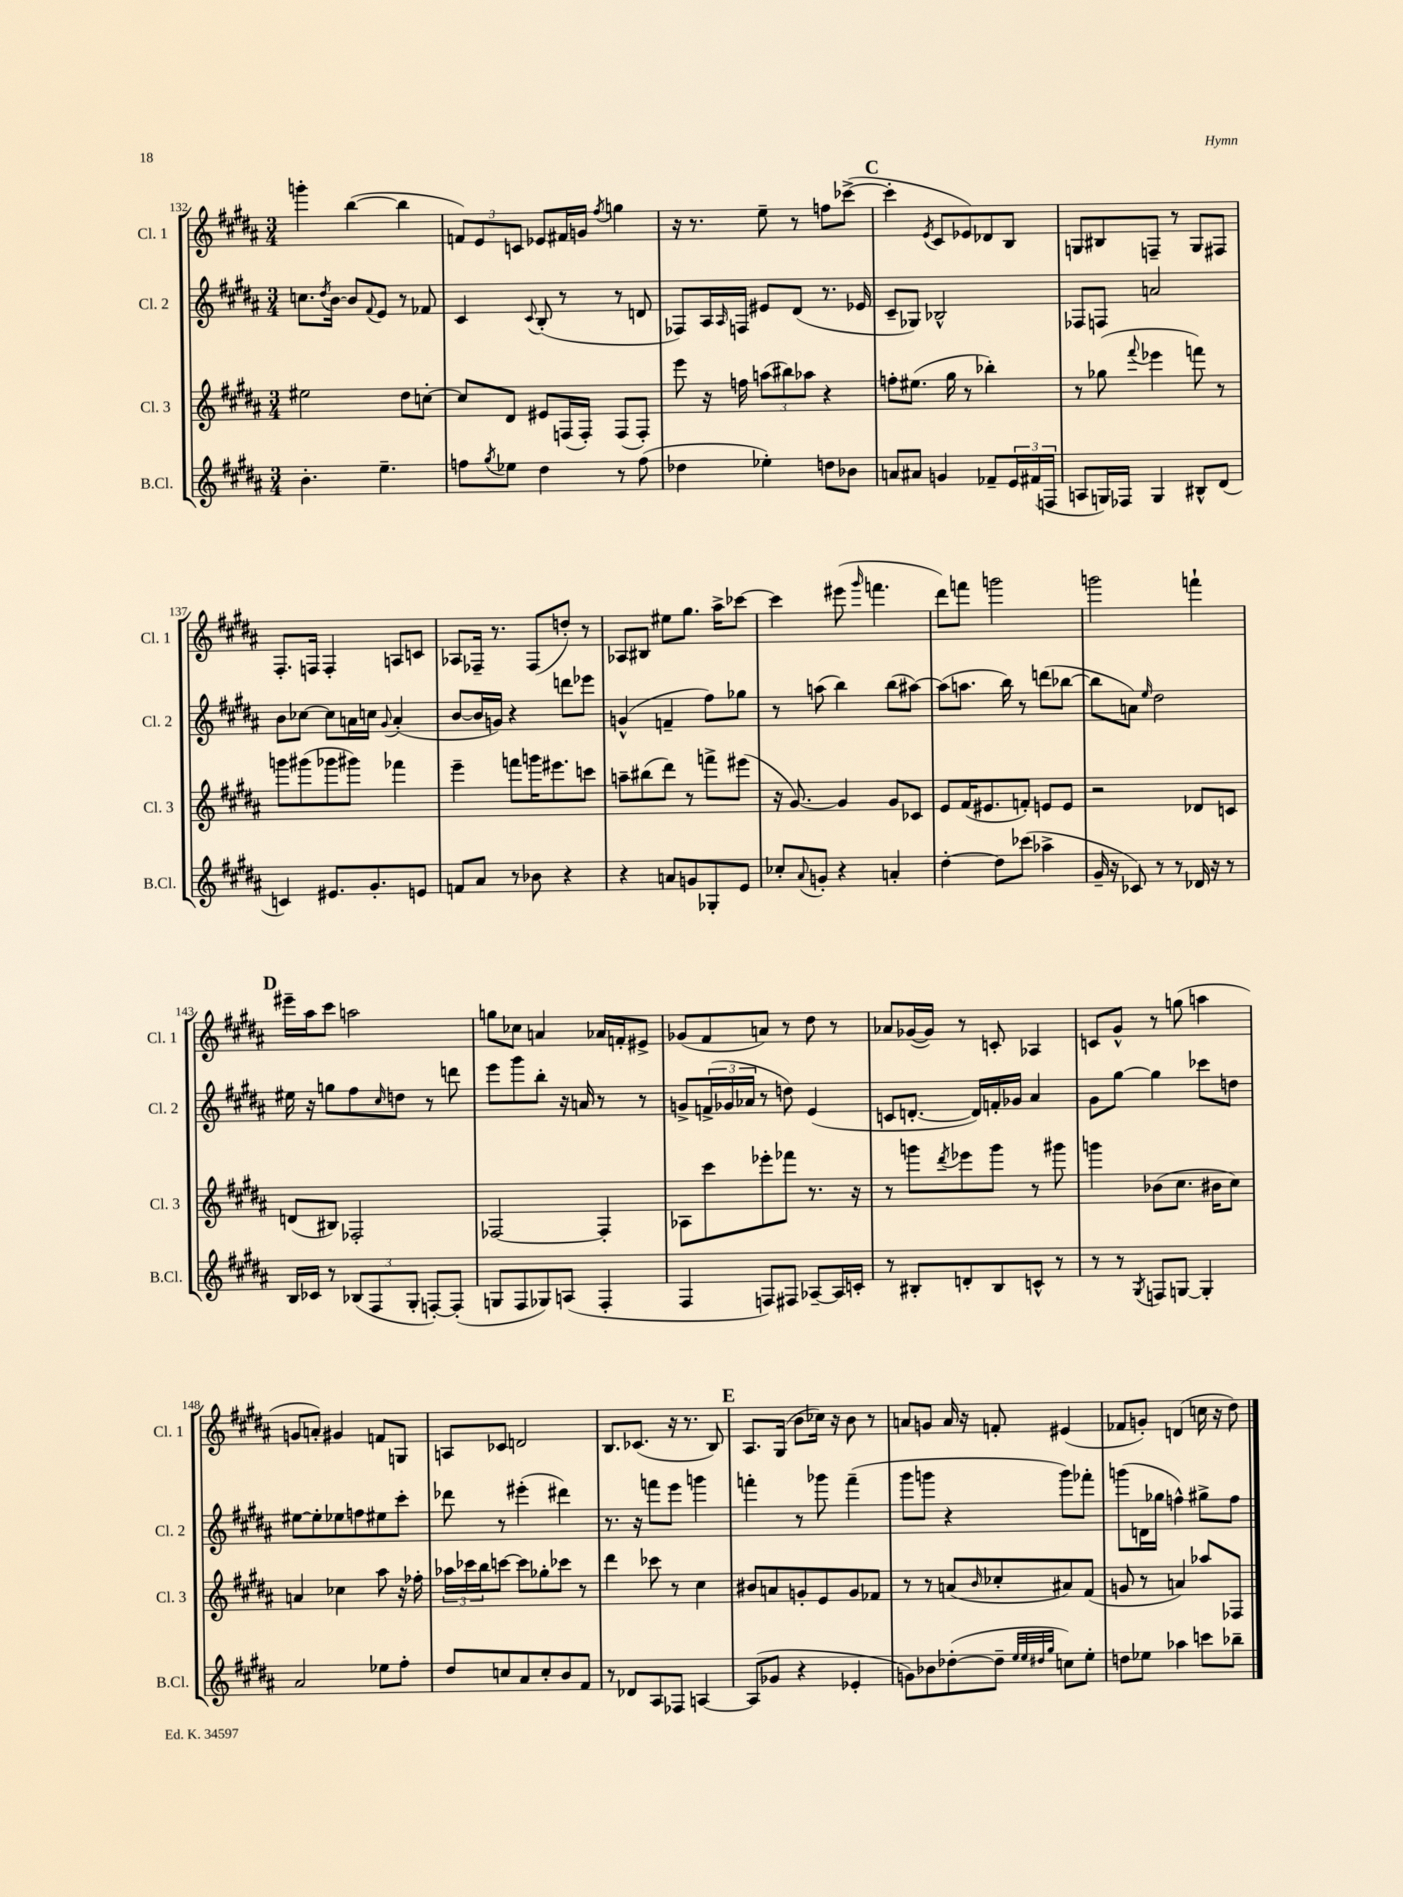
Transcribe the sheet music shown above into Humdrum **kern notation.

**kern	**kern	**kern	**kern
*part4	*part3	*part2	*part1
*staff4	*staff3	*staff2	*staff1
*I"B.Cl.	*I"Cl. 3	*I"Cl. 2	*I"Cl. 1
*I'B.Cl.	*I'Cl. 3	*I'Cl. 2	*I'Cl. 1
*clefG2	*clefG2	*clefG2	*clefG2
*k[f#c#g#d#a#]	*k[f#c#g#d#a#]	*k[f#c#g#d#a#]	*k[f#c#g#d#a#]
*M3/4	*M3/4	*M3/4	*M3/4
=132	=132	=132	=132
4.b'\	2ee#X\	8.ccn\L	4gggn'\
.	.	8qdd#/	.
.	.	[16b\Jk	.
.	.	8b/L]	([4bb\
.	.	8qqf#/	.
4.ee~\	.	8e/J	.
.	8dd#\L	8r	4bb\]
.	[8ccn'\J	8f-X/	.
=133	=133	=133	=133
8ffn\L	8cc/L]	4c#/	12fn/L)
.	.	.	12e/
8qgg#/	.	.	.
8ee-X\J	8d#/J	.	.
.	.	.	12cn/J
.	.	8qqc#/	.
4dd#\	8e#X/L	(8B'/	8e-X/L
.	(16Fn/L	8r	16f#X/L
.	16F'/JJ)	.	16gn/JJ
.	.	.	8qff#/
8r	(8F/L	8r	4ggn\
(8ff\	8F'/J)	8dn/	.
=134	=134	=134	=134
4dd-X\	8eee\	8F-X/L)	16r
.	.	.	8.r
.	16r	16A#/L	.
.	.	16qqA#/	.
.	16ffn\	16Fn/JJ	.
4ee-X'\)	(12aan\L	8e#X/L	8ee~\
.	12bb#X\)	.	.
.	.	(8d#/J	8r
.	12aa-X\J	.	.
8ddn\L	4r	8.r	8ffn\L
8b-X\J	.	.	([8ccc-X^\J
.	.	16e-X/	.
!!LO:REH:place=s1:t=C
=135	=135	=135	=135
8an/L	8ffn'\L	8c#~/L	4ccc-'\]
8a#X/J	(8.ee#X\J	8G-X/J)	.
.	.	.	8qe/
4gn/	.	2B-X^^/	8c#/L
.	16gg#\	.	.
.	8r	.	8e-X/)
8f-X~/L	4bb-X'\)	.	8d-X/
24e/L	.	.	8B/J
(24f#X/	.	.	.
24Fn/JJ	.	.	.
=136	=136	=136	=136
8An/L	8r	8F-X/L	8Gn/L
16Gn/L)	(8gg-X\	8Fn/J	8B#X/
16F-X/JJ	.	.	.
.	8qqfff#/	.	.
4G/	4eee-X\	2an/	8Fn~/J
.	.	.	8r
8B#X^^/L	8fffn\)	.	8G/L
(8d#/J	8r	.	8F#X/J
!!LO:LB:g=z
=137	=137	=137	=137
4cn/)	8gggn\L	8b\L	8.F#'/L
.	(8ggg#X\	[8cc-X\J	.
.	.	.	16Fn/Jk
8.e#X/L	8ggg-X\	8cc-\L]	4F'/
.	8ggg#X\J)	16an\L	.
8.g#'/	.	16ccn\JJ	.
.	.	8qqg#/	.
.	4fff-X\	(4a'/	8An/L
8en/J	.	.	8cn/J
=138	=138	=138	=138
8fn/L	4eee~\	[8b/L	8A-X/L
8a#/J	.	16b/L]	16F-X~/Jk
.	.	16gn/JJ)	8.r
8r	8fffn\L	4r	.
8b-X\	16gggn\K	.	(8F-/L
.	8.eee#X\	.	.
4r	.	8dddn\L	8ddn'/J)
.	8cccn\J	8eee-X\J	8r
=139	=139	=139	=139
4r	8aan~\L	(4gn^^/	8A-X/L
.	(8bb#X\	.	8B#X/J
8an/L	8ddd#\J)	4fn~/	8ee#X\L
8gn/	8r	.	8.gg#\J
8G-X'/	8fffn^\L	8ff#\L)	.
.	.	.	16aa#^\KL
8e/J	(8eee#X\J	8gg-X\J	[8ccc-X\J
=140	=140	=140	=140
8cc-X'/L	16r	8r	4ccc-\]
.	[8.g#/)	.	.
8qqa#/	.	.	.
8gn'/J	.	(8aan\	.
4r	4g#/]	4bb\)	(8eee#X\
.	.	.	16qqggg#/
.	.	.	4.fffn\
4an'/	8g#/L	(8bb\L	.
.	8c-X/J	[8aa#X\J)	.
=141	=141	=141	=141
[4dd#'\	8e/L	(8aa#\L]	8ddd#\L)
.	(16f#/K	8.aan\J	8fffn\J
.	8.e#X/	.	.
8dd#\L]	.	.	2gggn\
.	.	16bb\)	.
(8ccc-X\J	8fn'/J)	8r	.
4aa-X^\	8en/L	(8dddn\L	.
.	8e/J	[8bb-X\J	.
=142	=142	=142	=142
16g#~/	2r	8bb-\L]	2gggn\
16r	.	.	.
8c-X/)	.	8an\J)	.
.	.	16qqee/	.
8r	.	2dd#\	.
8r	.	.	.
16d-X/	8d-X/L	.	4fffn`\
16r	.	.	.
8r	8cn/J	.	.
!!LO:LB:g=z
!!LO:REH:place=s1:t=D
=143	=143	=143	=143
16B/LL	(8dn/L	16ee#X\	16eee#X~\LL
16c-X/JJ	.	16r	16aa#\J
8r	8B#X/J)	8ggn\L	8ccc#\J
(12B-X/L	2F-X'/	8ff#\	2aan\
12F#/	.	.	.
.	.	16qqcc#/	.
.	.	8ddn\J	.
12G#'/J	.	.	.
[8Fn'/L)	.	8r	.
(8F'/J]	.	8dddn\	.
=144	=144	=144	=144
8Gn/L	[2F-X/	8eee\L	8ggn\L
8F#/	.	8ggg#\	8cc-X\J
8G-X/)	.	8bb'\J	4an/
(8An/J	.	16r	.
.	.	16an/	.
4F#'/	4F-'/]	8r	16a-X/LL
.	.	.	16fn'/J
.	.	8r	8e#X^/J
=145	=145	=145	=145
4F#/	8A-X\L	8gn^/L	(8g-X/L
.	8ccc#\	(24fn^/L	8f#/
.	.	24g-X/	.
.	.	24a-X/JJ	.
8Fn/L)	8eee-X'\	8r	8an/J)
8F#X/J	8fff-X\J	8ddn\)	8r
[8A-X~/L	8.r	(4e/	8dd#\
16A-/L]	.	.	8r
16cn'/JJ	16r	.	.
=146	=146	=146	=146
8r	8r	8cn/L	8a-X/L
8B#X'/L	8gggn\L	[8.dn'/J	([16g-X/L
.	.	.	16g-/JJ])
.	8qddd#/	.	.
8dn'/	8eee-X\	.	8r
.	.	16d/LL])	.
8B#/	8ggg\J	16fn'/	8cn'/
.	.	16g-X/JJ	.
8cn^^/J	8r	4a#/	4A-X/
8r	8ggg#X\	.	.
=147	=147	=147	=147
8r	4gggn\	8g#\L	8cn/L
8r	.	[8gg#\J	8g#^^/J
8qG#/	.	.	.
8Fn/L	(8b-X\L	4gg#\]	8r
[8Gn/J	8.cc#\J	.	(8ggn\
4G'/]	.	8ccc-X\L	4aan\
.	16b#X\KL	.	.
.	8cc#\J)	8ddn\J	.
!!LO:LB:g=z
=148	=148	=148	=148
2a#/	4an/	[8ee#X\L	8gn/L
.	.	8ee#'\]	8an'/J)
.	4cc-X\	8ee-X\	4g#X/
.	.	8ffn\	.
8ee-X\L	8aa#\	8ee#X\	8fn/L
8ff#'\J	16r	8ccc#'\J	8Gn/J
.	16ff-X'\	.	.
=149	=149	=149	=149
8dd#/L	24aa-X\LL	8ddd-X\	8An/L
.	24ccc-X\	.	.
.	24bb\J	.	.
8ccn/	[8cccn\J	8r	8c-X/J
8a#/	8ccc\L]	(4eee#X'\	2dn/
8cc'/	8gg-X'\	.	.
8b/	8ccc-X\J	4ddd#X\)	.
8f#/J	8r	.	.
=150	=150	=150	=150
8r	4ddd#\	8.r	8.B/L
8d-X/L	.	.	.
.	.	16r	(8.c-X/J
8A#/	8ccc-X\	8fffn\L	.
8F-X/J	8r	8eee\J	16r
.	.	.	8.r
[4An/	4cc#\	4gggn\	.
.	.	.	8B/)
!!LO:REH:place=s1:t=E
=151	=151	=151	=151
(8A/L]	8b#X/L	4fffn'\	8.A#/L
8g-X/J	8an/	.	.
.	.	.	(16G#/Jk
4r	8gn'/	8r	8b\L
.	8e/	8ggg-X\	16cc-X\Jk)
.	.	.	16r
4e-X'/	8g/	(4fff~\	8b\
.	8f-X/J	.	8r
=152	=152	=152	=152
8gn\L)	8r	8ggg#\L	8an/L
8b-X\	8r	8gggn\J	8gn/J
([8dd-X'\	(8an/L	4r	16a/
.	.	.	16r
.	16qqb/	.	.
8dd-~\J]	8cc-X'/	.	8fn'/
32qqee/LLL	.	.	.
32qqee/	.	.	.
32qqdd#X/	.	.	.
32qqgg#/JJJ	.	.	.
8ccn\L)	8a#X/)	8ggg\L)	(4e#X/
8ee'\J	(8f#/J	8fff-X'\J	.
=153	=153	=153	=153
8ddn\L	8gn/	(8gggn\L	8f-X/L
8ee-X\J	8r	16dn\L	8gn'/J)
.	.	16gg-X\JJ	.
4aa-X\	4an/)	4ffn^^\)	(4dn/
8cccn\L	8aa-X/L	8gg#X^\L	16ccn\
.	.	.	16r
8bb-X~\J	8F-X/J	8ff\J	8dd#\)
==	==	==	==
*-	*-	*-	*-
